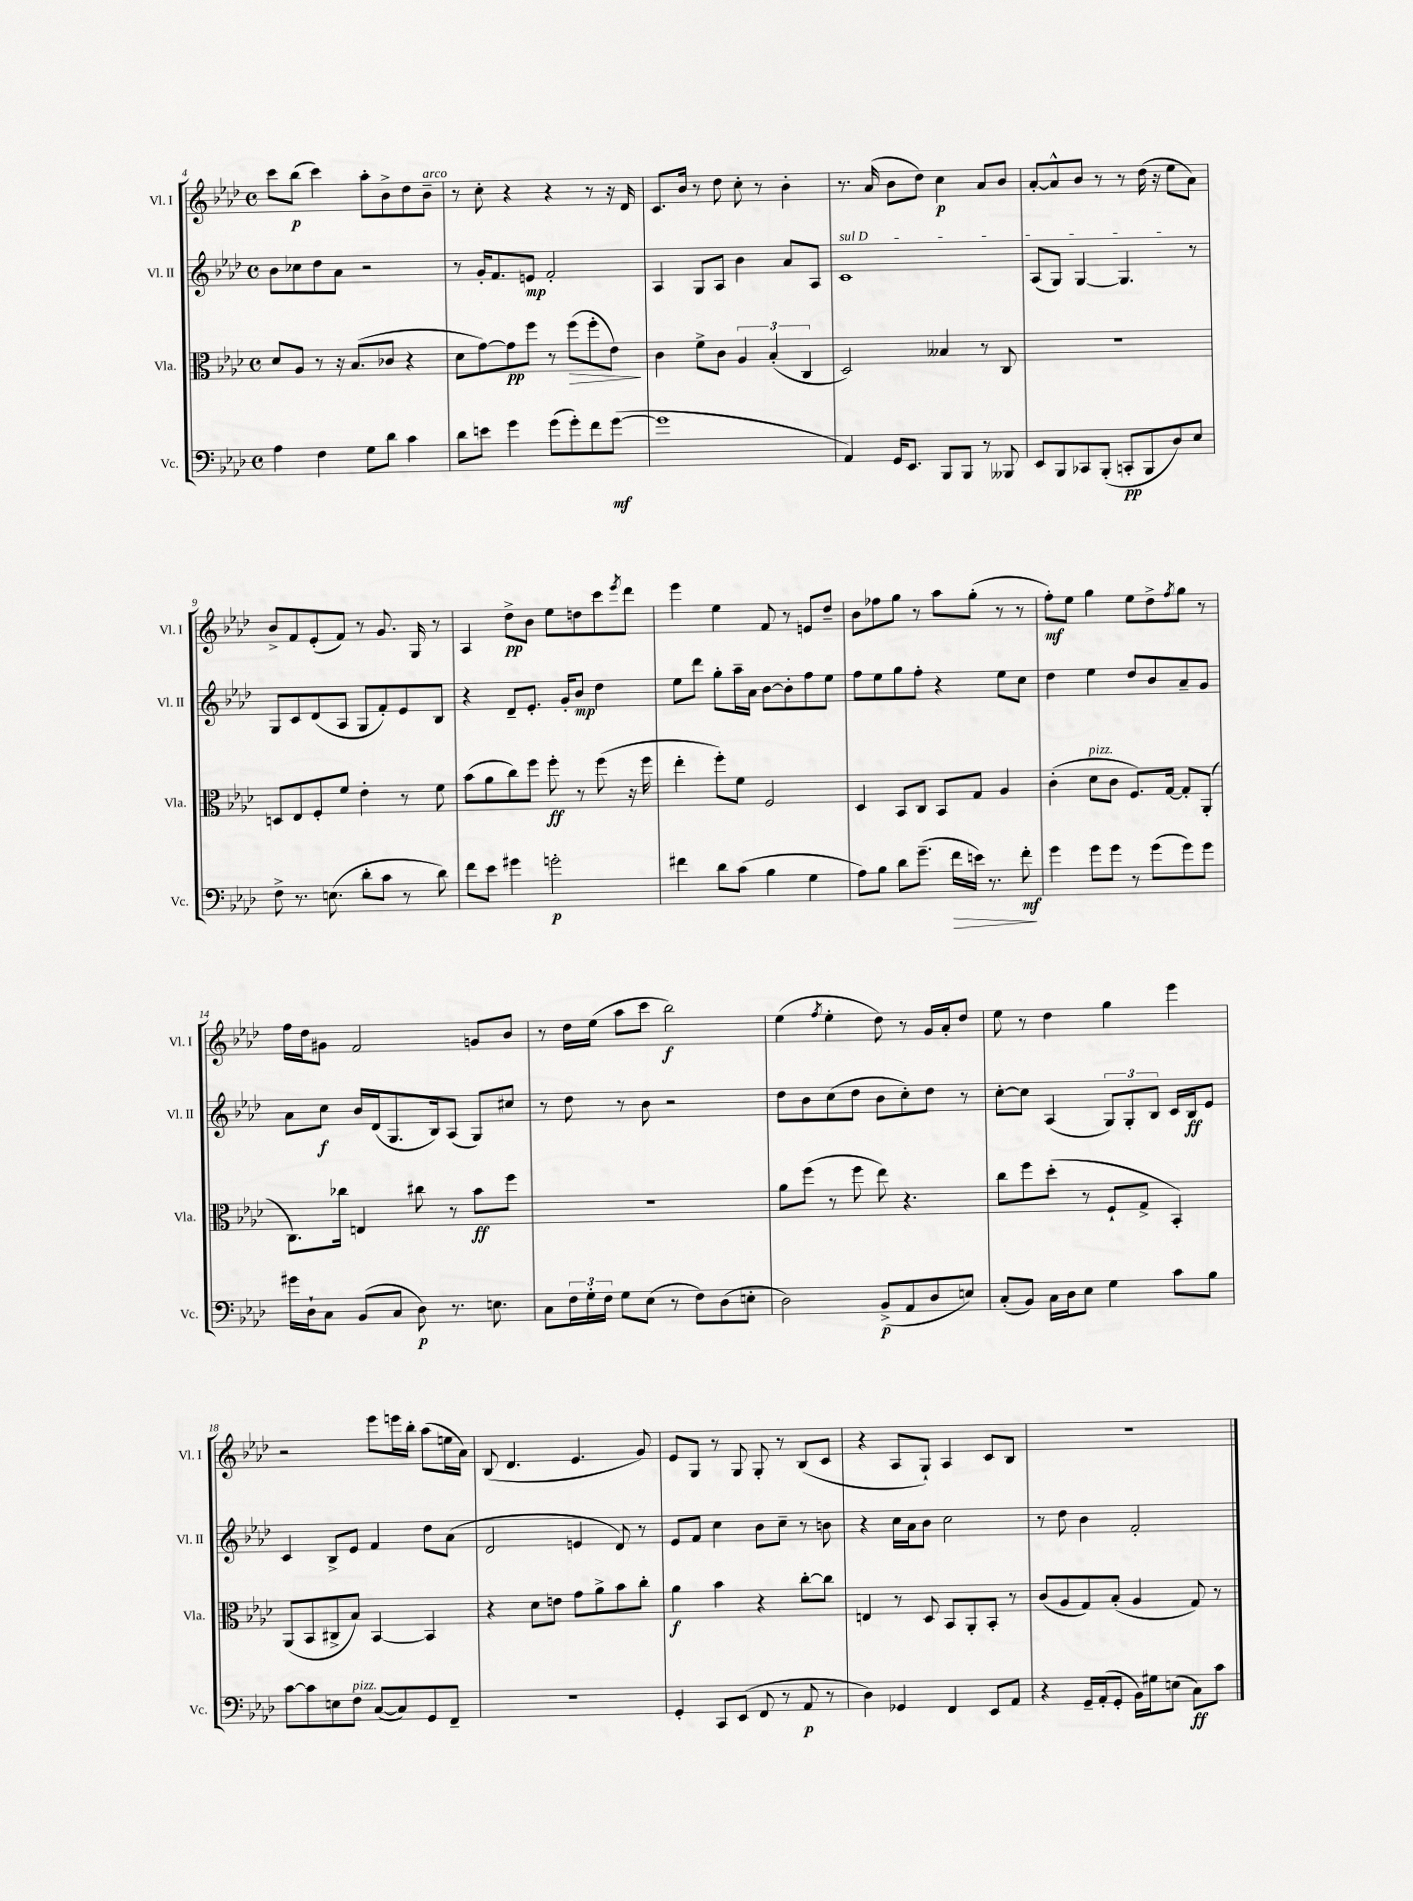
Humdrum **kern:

**kern	**dynam	**kern	**dynam	**kern	**dynam	**kern	**dynam
*part4	*part4	*part3	*part3	*part2	*part2	*part1	*part1
*staff4	*staff4	*staff3	*staff3	*staff2	*staff2	*staff1	*staff1
*I"Vc.	*	*I"Vla.	*	*I"Vl. II	*	*I"Vl. I	*
*I'Vc.	*	*I'Vla.	*	*I'Vl. II	*	*I'Vl. I	*
*clefF4	*	*clefC3	*	*clefG2	*	*clefG2	*
*k[b-e-a-d-]	*	*k[b-e-a-d-]	*	*k[b-e-a-d-]	*	*k[b-e-a-d-]	*
*M4/4	*	*M4/4	*	*M4/4	*	*M4/4	*
*met(c)	*	*met(c)	*	*met(c)	*	*met(c)	*
=4	=4	=4	=4	=4	=4	=4	=4
4A-\	.	8d-/L	.	8b-\L	.	8ccc\L	.
.	.	8A-/J	.	8cc-X\	.	(8bb-\J	p
4F\	.	8r	.	8dd-\	.	4ccc\)	.
.	.	16r	.	8a-\J	.	.	.
.	.	(8.B-/L	.	.	.	.	.
8G\L	.	.	.	2r	.	8aa-'\L	.
8d-\J	.	8c-X/J	.	.	.	8b-^\	.
4c\	.	4r	.	.	.	8dd-\	.
!	!	!	!	!	!	!LO:TX:a:i:t=arco	!
.	.	.	.	.	.	8b-~\J	.
=5	=5	=5	=5	=5	=5	=5	=5
8d-\L	.	8d-\L	.	8r	.	8r	.
8en\J	.	[8g\)	.	16g'/KL	.	8cc'\	.
.	.	.	.	8.f/	.	.	.
4g\	.	8g\]	pp	.	.	4r	.
.	.	8ff\J	.	8en/J	mp	.	.
(8g\L	.	8r	.	2f'/	.	4r	.
!	!	!	!LO:HP:b	!	!	!	!
8g'\)	.	(8ff\L	>	.	.	.	.
8f\	.	8ff'\	.	.	.	8r	.
([8g\J	mf	8e-\J)	.	.	.	16r	.
.	.	.	.	.	.	16d-/	.
.	.	.	]	.	.	.	.
=6	=6	=6	=6	=6	=6	=6	=6
1g]	.	4c\	.	4A-/	.	8.c/L	.
.	.	.	.	.	.	16b-/Jk	.
.	.	8f^\L	.	8G/L	.	8r	.
.	.	8c\J	.	8A-/J	.	8dd-\	.
.	.	6A-/	.	4b-\	.	8cc'\	.
.	.	.	.	.	.	8r	.
.	.	(6B-'/	.	.	.	.	.
.	.	.	.	8a-/L	.	4b-'\	.
.	.	6C/	.	.	.	.	.
.	.	.	.	8A-/J	.	.	.
=7	=7	=7	=7	=7	=7	=7	=7
!	!	!	!	!LO:TX:a:i:t=sul D	!	!	!
4AA-/)	.	2D-/)	.	1c	.	8.r	.
.	.	.	.	.	.	(16a-/	.
16GG/KL	.	.	.	.	.	8b-\L	.
8.EE-/J	.	.	.	.	.	.	.
.	.	.	.	.	.	8dd-\J)	.
8BBB-/L	.	4B--X/	.	.	.	4cc\	p
8BBB-/J	.	.	.	.	.	.	.
8r	.	8r	.	.	.	8a-/L	.
8BBB--X/	.	8C/	.	.	.	8b-/J	.
=8	=8	=8	=8	=8	=8	=8	=8
8EE-/L	.	1r	.	(8A-/L	.	[8a-'/L	.
8BBB-/	.	.	.	8G/J)	.	8a-^^/]	.
8CC-X/	.	.	.	[4G/	.	8b-/J	.
(8BBB-'/J	.	.	.	.	.	8r	.
8CCn'/L	pp	.	.	4.G/]	.	8r	.
8BBB-/	.	.	.	.	.	(16dd-\	.
.	.	.	.	.	.	16r	.
8D-/)	.	.	.	.	.	8ee-\L	.
8E-/J	.	.	.	8r	.	8a-\J)	.
!!LO:LB:g=z
=9	=9	=9	=9	=9	=9	=9	=9
8F^\	.	8Dn/L	.	8G/L	.	8b-^/L	.
8.r	.	8E-/	.	8c/	.	8f/	.
.	.	8F'/	.	(8d-/	.	(8e-'/	.
(8.En\	.	.	.	.	.	.	.
.	.	8f/J	.	8A-/J	.	8f/J)	.
8d-'\L	.	4e-'\	.	8G/L	.	8r	.
8c\J	.	.	.	8f'/)	.	8.g/	.
8r	.	8r	.	8e-/	.	.	.
.	.	.	.	.	.	16G/	.
8d-\)	.	8f\	.	8B-/J	.	8r	.
=10	=10	=10	=10	=10	=10	=10	=10
8f\L	.	(8b-\L	.	4r	.	4A-/	.
8e-\J	.	8a-\	.	.	.	.	.
4g#X\	.	8cc\)	.	8d-~/L	.	8dd-^\L	pp
.	.	8ff\J	.	8.e-'/J	.	8b-\J	.
2gn'\	p	8ff'\	ff	.	.	8ee-\L	.
.	.	.	.	16g'/KL	.	.	.
.	.	8r	.	8b-/J	mp	8ddn\	.
.	.	(8ff\	.	4dd-\	.	8ccc\	.
.	.	.	.	.	.	8qeee-/	.
.	.	16r	.	.	.	8ddd-\J	.
.	.	16ff\	.	.	.	.	.
=11	=11	=11	=11	=11	=11	=11	=11
4f#X\	.	4ee-'\	.	8ee-\L	.	4eee-\	.
.	.	.	.	8ddd-\J	.	.	.
8d-\L	.	8ff'\L)	.	8gg'\L	.	4ee-\	.
(8c\J	.	8f\J	.	16aa-~\L	.	.	.
.	.	.	.	16a-\JJ	.	.	.
4B-\	.	2F/	.	[8b-\L	.	8f/	.
.	.	.	.	8b-'\]	.	8r	.
4G\	.	.	.	8ff\	.	8en/L	.
.	.	.	.	8ee-\J	.	8dd-~/J	.
=12	=12	=12	=12	=12	=12	=12	=12
8A-\L)	.	4D-/	.	8ff\L	.	8b-\L	.
8B-\J	.	.	.	8ee-\	.	8ff-X\	.
8d-\L	.	8BB-/L	.	8gg\	.	8gg\J	.
(8.g~\J	.	8C/J	.	8ff'\J	.	8r	.
.	.	8BB-/L	.	4r	.	8aa-\L	.
!	!LO:HP:b	!	!	!	!	!	!
16f\LL	>	.	.	.	.	.	.
16en\JJ)	.	8G/J	.	.	.	(8gg'\J	.
8.r	.	.	.	.	.	.	.
.	.	4A-/	.	8ee-\L	.	8r	.
8f'\	mf	.	.	8cc\J	.	8r	.
.	]	.	.	.	.	.	.
=13	=13	=13	=13	=13	=13	=13	=13
4g\	.	(4c'\	.	4dd-\	.	8ff'\L)	mf
.	.	.	.	.	.	8ee-\J	.
!	!	!LO:TX:a:i:t=pizz.	!	!	!	!	!
8g\L	.	8d-\L	.	4ee-\	.	4gg\	.
8g\J	.	8c\J	.	.	.	.	.
8r	.	8.F/L)	.	8dd-/L	.	8ee-\L	.
(8g\L	.	.	.	8b-/	.	8dd-^\	.
.	.	[16G/Jk	.	.	.	.	.
.	.	.	.	.	.	8qff/	.
8g\)	.	8G'/L]	.	8a-~/	.	8gg\J	.
8g\J	.	(8AA-'/J	.	8g/J	.	8r	.
!!LO:LB:g=z
=14	=14	=14	=14	=14	=14	=14	=14
16g#X\LL	.	8.C\L)	.	8a-\L	.	16ff\LL	.
16D-`\J	.	.	.	.	.	16dd-\J	.
8C\J	.	.	.	8cc\J	f	8g#X\J	.
.	.	16cc-X\Jk	.	.	.	.	.
(8BB-/L	.	4En/	.	16b-/LL	.	2f/	.
.	.	.	.	(16d-/J	.	.	.
8C/J	.	.	.	8.G/	.	.	.
8D-\)	p	8cc#X\	.	.	.	.	.
.	.	.	.	16B-/k)	.	.	.
8.r	.	8r	.	(8A-/J	.	.	.
.	.	8b-\L	ff	8G/L)	.	8gn/L	.
8.En\	.	.	.	.	.	.	.
.	.	8ff\J	.	8cc#X/J	.	8b-/J	.
=15	=15	=15	=15	=15	=15	=15	=15
8C\L	.	1r	.	8r	.	8r	.
24F\L	.	.	.	8dd-\	.	16dd-\LL	.
24G'\	.	.	.	.	.	.	.
.	.	.	.	.	.	(16ee-\JJ	.
24F\JJ	.	.	.	.	.	.	.
8G\L	.	.	.	8r	.	8aa-\L	.
(8E-\J	.	.	.	8b-\	.	8ccc\J	.
8r	.	.	.	2r	.	2bb-\)	f
8F\L)	.	.	.	.	.	.	.
(8D-\	.	.	.	.	.	.	.
8En'\J	.	.	.	.	.	.	.
=16	=16	=16	=16	=16	=16	=16	=16
2D-\)	.	8a-\L	.	8dd-\L	.	(4ee-\	.
.	.	(8ff\J	.	8b-\	.	.	.
.	.	.	.	.	.	8qff/	.
.	.	8r	.	(8cc\	.	4ee-'\	.
.	.	8ff\	.	8dd-\J	.	.	.
(8BB-^/L	p	8ee-\)	.	8b-\L	.	8dd-\)	.
8AA-/	.	4.r	.	8cc'\)	.	8r	.
8D-/	.	.	.	8dd-\J	.	16g/LL	.
.	.	.	.	.	.	16a-'/J	.
8En/J)	.	.	.	8r	.	8dd-/J	.
=17	=17	=17	=17	=17	=17	=17	=17
(8C'/L	.	8cc\L	.	[8cc'\L	.	8ee-\	.
8BB-/J)	.	8ff\	.	8cc\J]	.	8r	.
16C\LL	.	(8dd-'\J	.	(4A-/	.	4dd-\	.
16D-\J	.	.	.	.	.	.	.
8E-\J	.	8r	.	.	.	.	.
4G\	.	8F`/L	.	12G/L)	.	4gg\	.
.	.	.	.	12G'/	.	.	.
.	.	8G^/J	.	.	.	.	.
.	.	.	.	12B-/J	.	.	.
8c\L	.	4BB-'/)	.	16c/LL	.	4eee-\	.
.	.	.	.	16B-/J	ff	.	.
8B-\J	.	.	.	8e-/J	.	.	.
!!LO:LB:g=z
=18	=18	=18	=18	=18	=18	=18	=18
[8c\L	.	(8AA-/L	.	4c/	.	2r	.
8c\]	.	8BB-/	.	.	.	.	.
8En\	.	8C#X^/	.	8B-^/L	.	.	.
!LO:TX:a:i:t=pizz.	!	!	!	!	!	!	!
8F\J	.	8B-/J)	.	8e-/J	.	.	.
([8C/L	.	[4BB-/	.	4f/	.	8eee-\L	.
8C/])	.	.	.	.	.	16eeen\L	.
.	.	.	.	.	.	16bb-'\JJ	.
8GG/	.	4BB-/]	.	8dd-\L	.	(8aa-\L	.
8FF~/J	.	.	.	(8a-\J	.	16een\L	.
.	.	.	.	.	.	16a-\JJ)	.
=19	=19	=19	=19	=19	=19	=19	=19
1r	.	4r	.	2d-/	.	(8B-/	.
.	.	.	.	.	.	4.d-/	.
.	.	8d-\L	.	.	.	.	.
.	.	8en\J	.	.	.	.	.
.	.	8g\L	.	4en/	.	4.e-/	.
.	.	8a-^\	.	.	.	.	.
.	.	8b-\	.	8d-/)	.	.	.
.	.	8cc'\J	.	8r	.	8g/)	.
=20	=20	=20	=20	=20	=20	=20	=20
4GG'/	.	4a-\	f	8e-/L	.	8e-/L	.
.	.	.	.	8f/J	.	8G/J	.
8CC/L	.	4b-\	.	4cc\	.	8r	.
(8EE-/J	.	.	.	.	.	8G/	.
8FF/	.	4r	.	8b-\L	.	8G'/	.
8r	.	.	.	8cc~\J	.	8r	.
8AA-/	p	[8cc'\L	.	8r	.	(8B-/L	.
8r	.	8cc\J]	.	8bn\	.	8c/J	.
=21	=21	=21	=21	=21	=21	=21	=21
4D-\)	.	4En/	.	4r	.	4r	.
4GG-X/	.	8r	.	16cc\LL	.	8A-/L	.
.	.	.	.	16a-\J	.	.	.
.	.	8D-/	.	8b-\J	.	8G`/J)	.
4FF/	.	8BB-/L	.	2cc\	.	4A-/	.
.	.	8AA-'/	.	.	.	.	.
8EE-/L	.	8BB-'/J	.	.	.	8c/L	.
8AA-/J	.	8r	.	.	.	8B-/J	.
=22	=22	=22	=22	=22	=22	=22	=22
4r	.	(8c/L	.	8r	.	1r	.
.	.	8A-/	.	8dd-\	.	.	.
16GG~/LL	.	8G/)	.	4b-\	.	.	.
(16AA-'/J	.	.	.	.	.	.	.
8GG'/J	.	(8B-'/J	.	.	.	.	.
16BB-\LL)	.	4A-/	.	2f'/	.	.	.
16G#X\J	.	.	.	.	.	.	.
(8En\J	.	.	.	.	.	.	.
8C\L)	ff	8G/)	.	.	.	.	.
8c\J	.	8r	.	.	.	.	.
==	==	==	==	==	==	==	==
*-	*-	*-	*-	*-	*-	*-	*-
